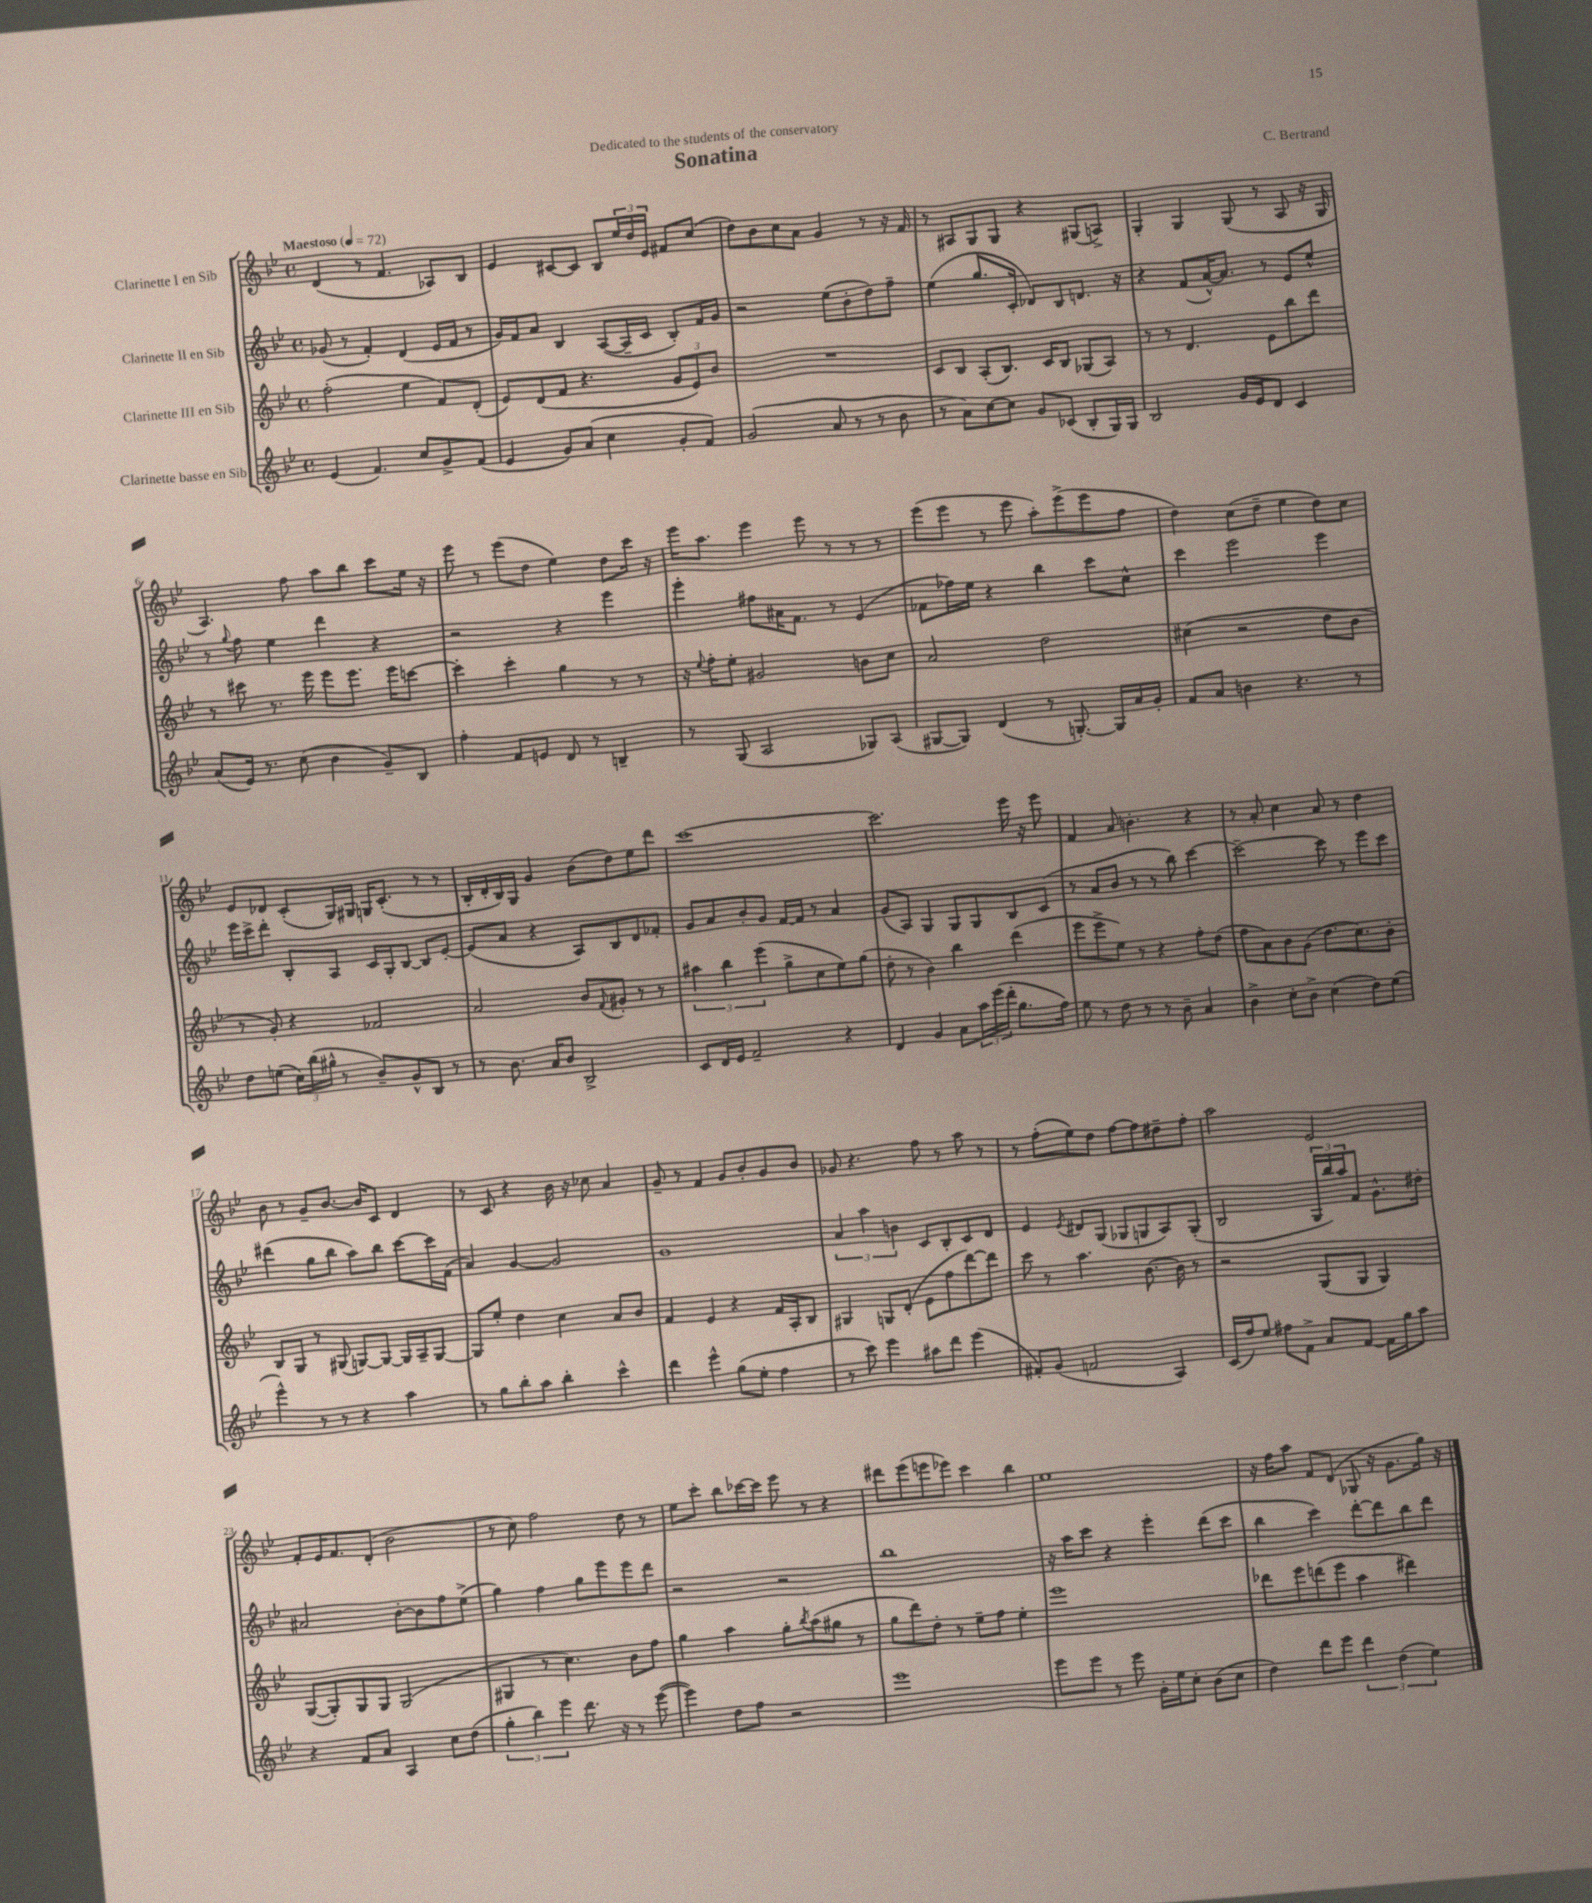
\header { title = "Sonatina" composer = "C. Bertrand" dedication = "Dedicated to the students of the conservatory" }
<<
\new StaffGroup <<
\new Staff = "s0" \with { instrumentName = "Clarinette I en Sib" } {
    \clef treble \key bes \major \defaultTimeSignature \time 4/4 \tempo "Maestoso" 4 = 72
    d'4( r8 f'4. aes8) bes8 |
    ees'4 cis'8~ cis'8 bes8 \tuplet 3/2 { ees''16 d''16 ees'16 } fis'8 c''8( |
    d''8) bes'8 c''8 a'8 g'4 r8 r16 f'16 |
    r8 ais8 g8 g8 r4 gis8( a8->) |
    g4-. g4 g8( r8 a8 r16 g16 |
    a4.) f''8 a''8 bes''8 c'''8 ees''16 r16 |
    ees'''8 r8 ees'''8( d''8 ees''4) d''8 c'''16 r16 |
    ees'''16 a''8. ees'''4 ees'''8 r8 r8 r8 |
    ees'''8( ees'''8 r8 ees'''8 a''8-.) ees'''8->( ees'''8 f''8 |
    d''4) c''8( d''8-- ees''4 d''8) c''8 |
    ees'8 des'8 c'8-.( g16) gis16 g16 c'8.-.( r8 r8 |
    bes16-. d'16-. bes16) g16 g'4 bes'8( d''8) ees''8 d'''8 |
    c'''1~ |
    c'''2. ees'''16 r16 ees'''8 |
    f'4 a'8 b'4.-. r4 |
    r8 a'8-. c''4 a'8 r8 d''4 |
    bes'8 r8 g'8-- bes'8.~ bes'16 c'8 d'4 |
    r8 c'8 r4 bes'16 r16 ces''8 a'4 |
    g'8-- r8 f'4 g'8 bes'8-. g'8 bes'8 |
    ges'8 r4. f''8 r8 a''8 r8 |
    r8 f''8-.( ees''8) d''8 f''8~ f''8 dis''8-- f''8-. |
    a''2 ees'2 |
    f'8-. ees'16 f'8. d'8-.( bes'2 |
    r8 c''8) f''2 d''8 r8 |
    ees''8 c'''8-. bes''8 ces'''16~ ces'''16 ees'''8 r8 r4 |
    dis'''8 ees'''8( e'''8 ees'''8) c'''4 bes''4 |
    ees''1 |
    r16 f''16 a''8 f'8 d'8( ges8 r16 g'8. g''16) r16 \bar "|." |
}
\new Staff = "s1" \with { instrumentName = "Clarinette II en Sib" } {
    \clef treble \key bes \major \defaultTimeSignature \time 4/4
    ges'8( r8 f'4-.) d'4( ees'16 f'16 r8 |
    g'16) f'16 a'8 bes4 a8~( a16-- c'16 bes8-.) f'16 g'16 |
    r2 ees''8( bes'8-. d''8) f''8-- |
    ees''4( g''8. c'16-. des'8) bes8 d'8. r16 |
    r4 f'8( a'16~-^) a'8. r8 ees'8 ees''8-^ |
    r8 \appoggiatura { g''8 } f''8 ees''4 d'''4 r4 |
    r2 r4 ees'''4 |
    ees'''4-. fis''8 ais'16 f'8. r8 ees'4( |
    fes'8 fes''16) ees''16 r4 bes''4 c'''8 c''8-^ |
    c'''4 ees'''2 ees'''4 |
    ees'''16 c'''16-> d'''8-. bes8-. a8 c'16 g16-. bes8~ bes8 ees'8~-. |
    ees'8( a'8 r4 a8) bes8 d'8 fes'8-. |
    g'8 a'8 bes'8-. g'8 f'16~ f'16 r8 a'4 |
    g'8( a8) g4 g8 g8 bes8 c'8( |
    r8 a'8 bes'8 r8 r8 bes''8) c'''4~ |
    c'''2~-- c'''8 r8 ees'''8 c'''8 |
    dis'''4( g''8 bes''8 a''8) bes''8 c'''8~ c'''16 f'16( |
    a'4) g'4~ g'2 |
    g'1 |
    \tuplet 3/2 { a'4 a''4 b'4 } c'8 bes8-. c'8 d'8 |
    ees'4 \acciaccatura { ees'8 } dis'8 g8( ges8 g8 a8) g8-.( |
    bes2 \tuplet 3/2 { g16 bes''16) a''16 } f'8 g'8.-^ dis''16-. |
    ais'2 bes'8~-. bes'8 f''8 ees''8->( |
    g''4) f''4 g''8 ees'''8 ees'''8 d'''8 |
    r2 r2 |
    bes''1 |
    r16 a''16 c'''8 r4 ees'''4-. d'''8( c'''8 |
    bes''4 c'''4) d'''8~-. d'''8 bes''8 d'''8 \bar "|." |
}
\new Staff = "s2" \with { instrumentName = "Clarinette III en Sib" } {
    \clef treble \key bes \major \defaultTimeSignature \time 4/4
    f''2-.( ees''4 f'8) d'8-.( |
    ees'8) d'8( f'8 r4. \tuplet 3/2 { g'8 ees'8) bes'8 } |
    R1 |
    c'8 bes8 a8-.( bes8.) c'16 bes8 ges8( a8) |
    r8 r8 d'4. ees'8 bes''8 d'''8 |
    r8 cis'''8 r8. ees'''16 ees'''8 ees'''8. ees'''16 c'''8~ |
    c'''4-. c'''4-. g''4 r8 r8 |
    r16 \appoggiatura { ees''8 } f''16-. ees''8-. gis'2 b'8 c''8 |
    a'2 d''2 |
    cis''4( r2 d''8 bes'8 |
    r8 g'8-.) r4 fes'2 |
    a'2 bes'8 \appoggiatura { f'8 } gis'8-. r8 r8 |
    \tuplet 3/2 { ais''4 bes''4 ees'''4( } g''8-> c''8 ees''8) g''8( |
    d''8-. r8 bes'4) bes''4 d'''4( |
    ees'''8 ees'''8-> ees''8) r8 r4 f''8-. d''8( |
    f''8 a'8) bes'8 g'8( d''8. c''8.) bes'8-. |
    bes8 g8 r8 gis8( g8~) g8~ g16 a16-- g8~ |
    g8 ees''8-. d''4 c''4 a'8 bes'8 |
    f'4 ees'4 r4 f'16 a16-. bes8 |
    gis4 g8 d'8-.( ees'8 f''8 d'''8~) d'''8 |
    c'''8 r8 a''4. bes'8.~ bes'16 r8 |
    r2 g8( g8 g4) |
    g8~( g8-.) g8 g8 g2( |
    gis4 r8 c''4.) bes'8 f''8 |
    g''4 a''4 g''8-. \acciaccatura { bes''8 } a''8( gis''8 r8 |
    g''8 d'''8) d''8-. r8 ees''8-- f''8 ees''4-. |
    ees'''1 |
    des'''8 ees'''8 d'''8( ees'''8 a''4 dis'''4) \bar "|." |
}
\new Staff = "s3" \with { instrumentName = "Clarinette basse en Sib" } {
    \clef treble \key bes \major \defaultTimeSignature \time 4/4
    ees'4( f'4.) c''8 g'8-> f'8( |
    ees'4 g'8) a'8( c''4 g'8-. f'8) |
    g'2( a'8 r8 r8 bes'8 |
    r8 a'8) c''8~ c''8 g'8 ces'8( bes8-. g16) g16 |
    bes2 g'16 ees'16 d'8 c'4 |
    a'8( ees'16) r8. c''8( bes'4 g'8--) bes8 |
    f''4-. f'8 e'8 d'8 r8 b4-- |
    r8 g8( a2 ges8) a8( |
    gis8~ gis8) d'4( r8 g8.~-.) g16 a'16 g'16-. |
    f'8 a'8 b'4 r4. r8 |
    d''8 e''8( \tuplet 3/2 { c''16) bes''16( gis''16-^ } r8 bes'8--) g'8-^ bes8 r8 |
    r8 bes'8. a'16 bes'8 bes2-> |
    c'8 d'16 ees'16 f'2-- r4 |
    d'4 g'4 a'8 \tuplet 3/2 { a''16 ees'''16( d'''16-. } g''8. f''16) |
    ees''8 r8 d''8 r8 r8 bes'8-- a'4 |
    bes'4-> c''8-. bes'8-> c''4( d''8) ees''8( |
    ees'''4-^) r8 r8 r4 a''4 |
    r8 g''8 bes''8-. a''8 bes''4-. c'''4-^ |
    d'''4 ees'''4-^ g''8( ees''8-. f''4 |
    r8 c'''8) ees'''4 ais''8 d'''8 ees'''4( |
    fis'8-.) g'8( f'2 a4) |
    c'16( f''16) ees''8 fis''8 f'8-> a'8 f'8~ f'16 g''16 a''8 |
    r4 f'8 a'8 a4 c''8 d''8( |
    \tuplet 3/2 { g''4-. bes''4) ees'''4 } d'''8. r16 r8 ees'''8~( |
    ees'''4) d''8 f''8 r2 |
    ees'''1 |
    ees'''8 ees'''8 r8 ees'''8 g'16-. ees''16 c''8-. bes'8( c''8 |
    d''4) d'''8 ees'''8 \tuplet 3/2 { d'''4 d''4( ees''4) } \bar "|." |
}
>>
>>
